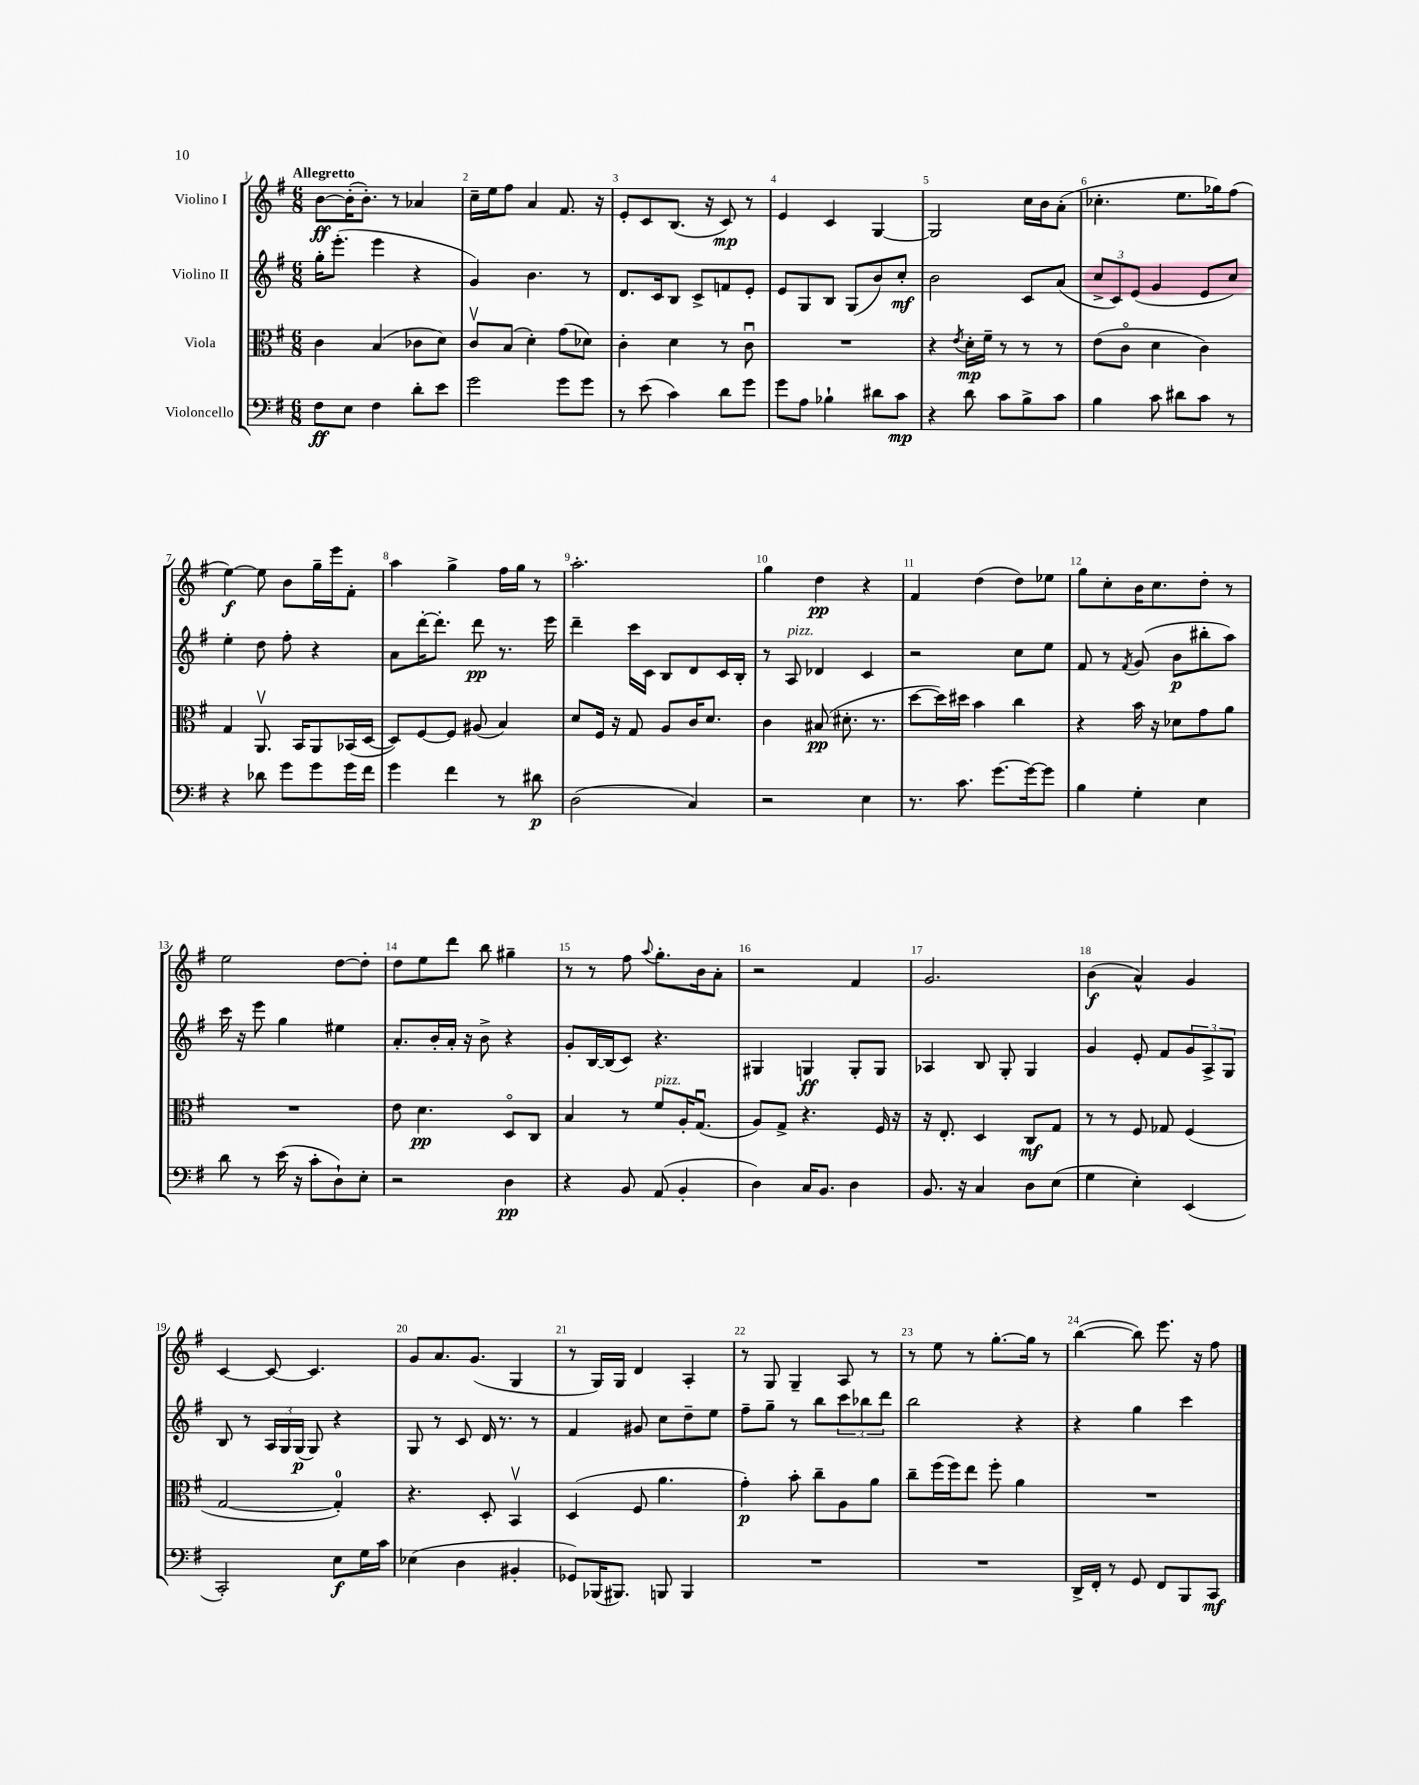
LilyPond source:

<<
\new StaffGroup <<
\new Staff = "s0" \with { instrumentName = "Violino I" } {
    \clef treble \key g \major \numericTimeSignature \time 6/8 \tempo "Allegretto"
    b'8~\ff b'16-.( b'8.-.) r8 aes'4 |
    c''16-- e''16 fis''8 a'4 fis'8. r16 |
    e'8-. c'8 b8.( r16 c'8\mp) r8 |
    e'4 c'4 g4~ |
    g2 c''16 b'16 a'8-.( |
    ces''4.-. e''8. ges''16) fis''8( |
    e''4~\f) e''8 b'8 g''16-- e'''16 fis'8-. |
    a''4 g''4-> fis''16 g''16 r8 |
    a''2.-. |
    g''4 d''4\pp r4 |
    fis'4 d''4( d''8) ees''8 |
    g''8 c''8-. b'16 c''8. d''8-. r8 |
    e''2 d''8~ d''8-. |
    d''8 e''8 d'''8 b''8 gis''4-- |
    r8 r8 fis''8 \appoggiatura { a''8 } g''8.-. b'16 a'8-. |
    r2 fis'4 |
    g'2. |
    b'4\f( a'4-^) g'4 |
    c'4~ c'8~ c'4. |
    g'8 a'8. g'8.( g4 |
    r8 g16) g16 d'4 a4-. |
    r8 g8 g4-- a8 r8 |
    r8 e''8 r8 g''8.~-. g''16 r8 |
    b''4~( b''8) e'''8. r16 fis''8 \bar "|." |
}
\new Staff = "s1" \with { instrumentName = "Violino II" } {
    \clef treble \key g \major \numericTimeSignature \time 6/8
    g''16-. e'''8.-.( e'''4 r4 |
    g'4) b'4. r8 |
    d'8. c'16 b8 c'8-> f'8 e'8-. |
    e'8 g8 b8 g8( b'8) c''8-.\mf |
    b'2 c'8 a'8( |
    \tuplet 3/2 { c''8-> c'8) e'8( } g'4 e'8 c''8) |
    e''4-. d''8 fis''8-. r4 |
    a'8 d'''16~-. d'''8.-. d'''8\pp r8. e'''16 |
    d'''4-- c'''16 c'16 b8 d'8 c'16 b16-. |
    r8 a8^\markup { \italic "pizz." } des'4 c'4 |
    r2 c''8 e''8 |
    fis'8 r8 \acciaccatura { fis'8 } g'8( b'8\p bis''8-. a''8) |
    c'''16 r16 e'''8 g''4 eis''4 |
    a'8.-. b'16-. a'16-. r16 b'8-> r4 |
    g'8-. b16~ b16( c'8) r4. |
    gis4 g4\ff g8-. g8 |
    aes4 b8 g8-. g4 |
    g'4 e'8-. fis'8 \tuplet 3/2 { g'8 a8-> g8 } |
    b8 r8 \tuplet 3/2 { a16 g16 g16\p( } g8) r4 |
    g8 r8 c'8 d'16 r8. r8 |
    fis'4 gis'8 c''8 d''8-- e''8 |
    fis''8-- g''8-- r8 b''8 \tuplet 3/2 { c'''8 bes''8 d'''8 } |
    b''2 r4 |
    r4 g''4 c'''4 \bar "|." |
}
\new Staff = "s2" \with { instrumentName = "Viola" } {
    \clef alto \key g \major \numericTimeSignature \time 6/8
    c'4 b4( ces'8 d'8) |
    c'8\upbow b8( d'4-.) g'8( des'8) |
    c'4-. d'4 r8 c'8\downbow |
    R2. |
    r4 \acciaccatura { e'8 } d'16-.\mp fis'16-- r8 r8 r8 |
    e'8( c'8\flageolet d'4 c'4) |
    g4 a,8.\upbow b,16 a,8 bes,16( d16~ |
    d8) fis8~ fis8 ais8( b4) |
    d'8 fis16 r16 g8 a8 c'16 d'8. |
    c'4 bis8\pp( dis'8.-. r8. |
    d''8~ d''16) dis''16 b'4 c''4 |
    r4 b'16 r16 des'8 g'8 a'8 |
    R2. |
    e'8 d'4.\pp d8\flageolet c8 |
    b4 r8 fis'8^\markup { \italic "pizz." } a16-. g8.\downbow( |
    a8) g8-> r4. fis16 r16 |
    r16 e8.-. d4 c8\mf g8 |
    r8 r8 fis8 ges8 fis4( |
    g2~ g4-0-.) |
    r4. d8-. b,4\upbow |
    d4( fis8 a'4. |
    g'4-.\p) b'8-. c''8-- a8 a'8 |
    c''8-- fis''16( fis''16) e''8 fis''8-. a'4 |
    R2. \bar "|." |
}
\new Staff = "s3" \with { instrumentName = "Violoncello" } {
    \clef bass \key g \major \numericTimeSignature \time 6/8
    fis8\ff e8 fis4 d'8-. e'8 |
    g'2 g'8 g'8 |
    r8 e'8( c'4) d'8 g'8 |
    g'8 a8 bes4-! dis'8 c'8\mp |
    r4 d'8 c'8 b8-> c'8 |
    b4 c'8 dis'8 c'8 r8 |
    r4 des'8 g'8 g'8 g'16 fis'16 |
    g'4 fis'4 r8 dis'8\p |
    d2( c4) |
    r2 e4 |
    r8. c'8. g'8.~ g'16~ g'8 |
    b4 g4-. e4 |
    d'8 r8 e'16( r16 c'8-. d8-!) e8-. |
    r2 d4\pp |
    r4 b,8 a,8( b,4-. |
    d4) c16 b,8. d4 |
    b,8. r16 c4 d8 e8( |
    g4 e4-.) e,4( |
    c,2-.) e8\f g16 c'16 |
    ees4( d4 bis,4-. |
    ges,8) bes,,16( bis,,8.) b,,8 b,,4 |
    R2. |
    R2. |
    d,16-> fis,16-. r8 g,8 fis,8 b,,8 c,8\mf \bar "|." |
}
>>
>>
\layout { \context { \Score \override BarNumber.break-visibility = ##(#f #t #t) barNumberVisibility = #all-bar-numbers-visible } }
